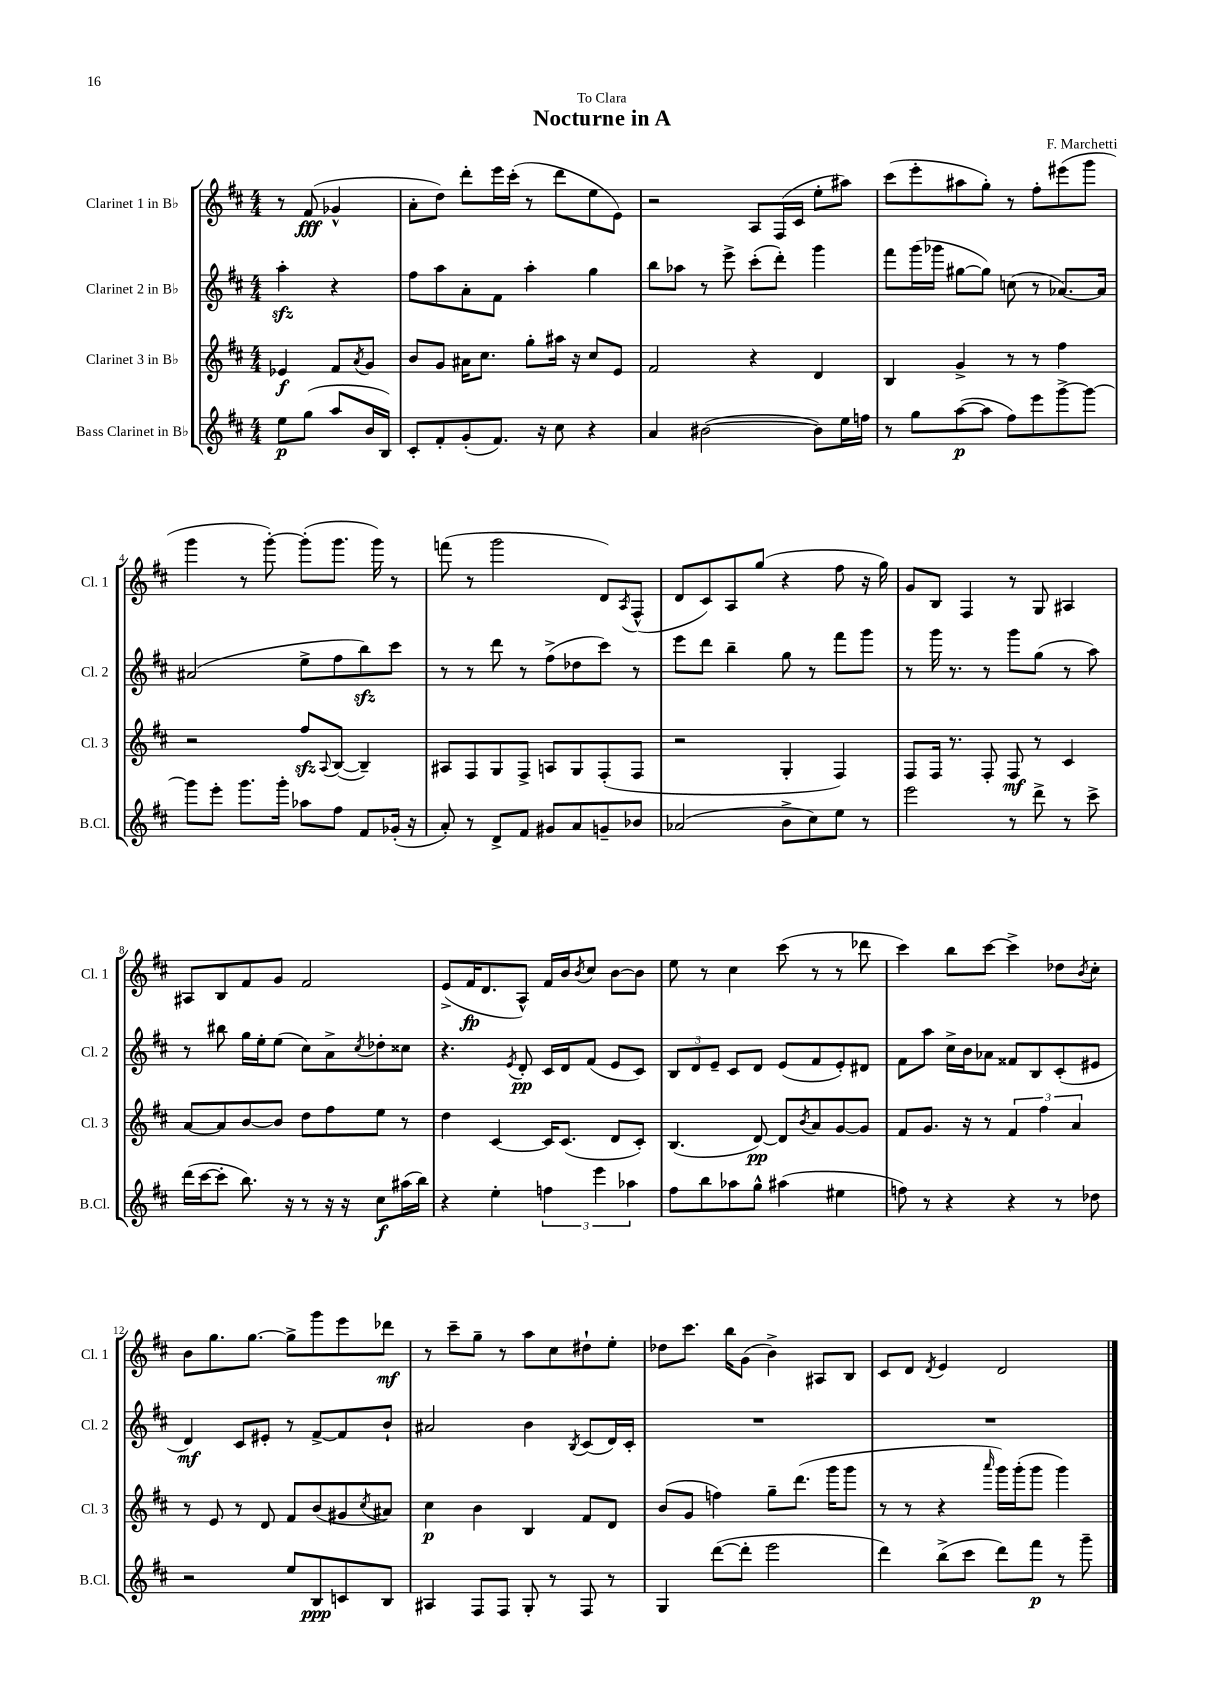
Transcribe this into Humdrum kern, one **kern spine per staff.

**kern	**kern	**kern	**kern
*staff4	*staff3	*staff2	*staff1
*clefG2	*clefG2	*clefG2	*clefG2
*k[f#c#]	*k[f#c#]	*k[f#c#]	*k[f#c#]
*M4/4	*M4/4	*M4/4	*M4/4
8ee	4e-	4aa'	8r
(8gg	.	.	(8f#
8aa	8f#	4r	4g-^^
.	8qa	.	.
16b	8g	.	.
16B)	.	.	.
=	=	=	=
8c#'	8b	8ff#	8a'
8f#'	8g	8aa	8dd)
(8g'	16a#	8a'	8ddd'
.	8.cc#	.	.
8.f#)	.	8f#	16eee
.	.	.	(16ccc#'
.	8gg'	4aa'	8r
16r	.	.	.
8cc#	16aa#	.	8ddd
.	16r	.	.
4r	8cc#	4gg	8ee
.	8e	.	8e)
=	=	=	=
4a	2f#	8bb	2r
.	.	8aa-	.
([2b#	.	8r	.
.	.	8eee^	.
.	4r	(8ccc#'	8A
.	.	8ddd')	(16F#
.	.	.	16c#
8b#])	4d	4ggg	8ee'
16ee	.	.	8aa#)
16ff	.	.	.
=	=	=	=
8r	4B	8fff#	(8ccc#
8gg	.	(16ggg	8eee'
.	.	16ggg-	.
([8aa	4g^	[8gg#	8aa#
8aa]	.	8gg#])	8gg')
8ff#)	8r	(8cc	8r
8eee	8r	8r	8ff#'
[8ggg^	4ff#	[8.a-)	(8eee#
8ggg_	.	.	8ggg
.	.	16a-]	.
=	=	=	=
8ggg]	2r	(2a#	4ggg
8eee'	.	.	.
8.ggg	.	.	8r
.	.	.	[8ggg')
16ggg'	.	.	.
8aa-	8ff#	8ee^	(8ggg']
.	8qqA	.	.
8ff#	([8B	8ff#	8.ggg
8f#	4B~])	8bb)	.
.	.	.	16ggg)
(16g-'	.	8ccc#	8r
16r	.	.	.
=	=	=	=
8a')	8A#	8r	(8fff
8r	8F#	8r	8r
8d^	8G	8ddd	2ggg
8f#	8F#^	8r	.
8g#	8A	(8ff#^	.
8a	8G	8dd-	.
8g~	(8F#'	8ccc#)	8d)
.	.	.	8qA
8b-	8F#	8r	(8F#^^
=	=	=	=
(2a-	2r	8eee	8d
.	.	8ddd	8c#)
.	.	4bb~	8A
.	.	.	(8gg
8b^	4G'	8gg	4r
8cc#)	.	8r	.
8ee	4F#)	8fff#	8ff#
8r	.	8ggg	16r
.	.	.	16gg)
=	=	=	=
2eee	8F#	8r	8g
.	16F#	16ggg	8B
.	8.r	8.r	.
.	.	.	4F#
.	8F#'	8r	.
8r	8F#	8ggg	8r
8ddd^	8r	(8gg	8G
8r	4c#	8r	4A#
8ccc#^	.	8aa)	.
=	=	=	=
(16ddd	[8a	8r	8A#
[16ccc#	.	.	.
8ccc#']	8a]	8bb#	8B
8.bb)	[8b	16gg	8f#
.	.	16ee'	.
.	8b]	(8ee	8g
16r	.	.	.
8r	8dd	8cc#)	2f#
16r	8ff#	8a^	.
16r	.	.	.
.	.	8qcc#	.
8cc#	8ee	8dd-'	.
(16aa#	8r	8cc##	.
16bb)	.	.	.
=	=	=	=
4r	4dd	4.r	(8e^
.	.	.	16f#
.	.	.	8.d
4ee'	[4c#	.	.
.	.	8qe	.
.	.	8d'	8A^^)
6ff	16c#]	16c#	16f#
.	(8.c#	16d	16b
.	.	.	8qb
.	.	(8f#	8cc#
6eee	.	.	.
.	8d	8e	[8b
6aa-	.	.	.
.	8c#')	8c#)	8b]
=	=	=	=
8ff#	(4.B	12B	8ee
.	.	12d	.
8bb	.	.	8r
.	.	12e~	.
8aa-	.	8c#	4cc#
8gg^^	[8d)	8d	.
(4aa#	8d]	(8e	(8ccc#
.	8qb	.	.
.	8a	8f#	8r
4ee#	[8g	8e')	8r
.	8g]	8d#	8ddd-
=	=	=	=
8ff)	8f#	8f#	4ccc#)
8r	8.g	8aa	.
4r	.	16cc#^	8bb
.	16r	16b	.
.	8r	8a-	[8ccc#
4r	6f#	8f##	4ccc#^]
.	.	8B	.
.	6ff#	.	.
8r	.	(8c#'	8dd-
.	6a	.	.
.	.	.	8qb
8dd-	.	8e#	8cc#'
=	=	=	=
2r	8r	4d)	8b
.	8e	.	8.gg
.	8r	8c#	.
.	.	.	[8.gg
.	8d	8e#'	.
8ee	8f#	8r	8gg^]
8B	(8b	[8f#^	8ggg
8c	8g#	8f#]	8eee
.	8qcc#	.	.
8B	8a#)	8b`	8ddd-
=	=	=	=
4A#	4cc#	2a#	8r
.	.	.	8ccc#~
8F#	4b	.	8gg~
8F#	.	.	8r
8G'	4B	4b	8aa
8r	.	.	8cc#
.	.	8qB	.
8F#	8f#	(8c#	8dd#`
8r	8d	16d)	8ee'
.	.	16c#'	.
=	=	=	=
4G	(8b	1r	8dd-
.	8g	.	8.ccc#
([8ddd	4ff)	.	.
.	.	.	16bb
8ddd']	.	.	(8g
2eee	8gg~	.	4b^)
.	(8.ddd	.	.
.	.	.	8A#
.	16ggg	.	.
.	8ggg	.	8B
=	=	=	=
4ddd)	8r	1r	8c#
.	8r	.	8d
.	.	.	8qd
(8bb^	4r	.	4e
8ccc#	.	.	.
.	16qqaaa	.	.
8ddd)	16ggg)	.	2d
.	(16ggg'	.	.
8fff#	8ggg	.	.
8r	4ggg)	.	.
8ggg~	.	.	.
==	==	==	==
*-	*-	*-	*-
